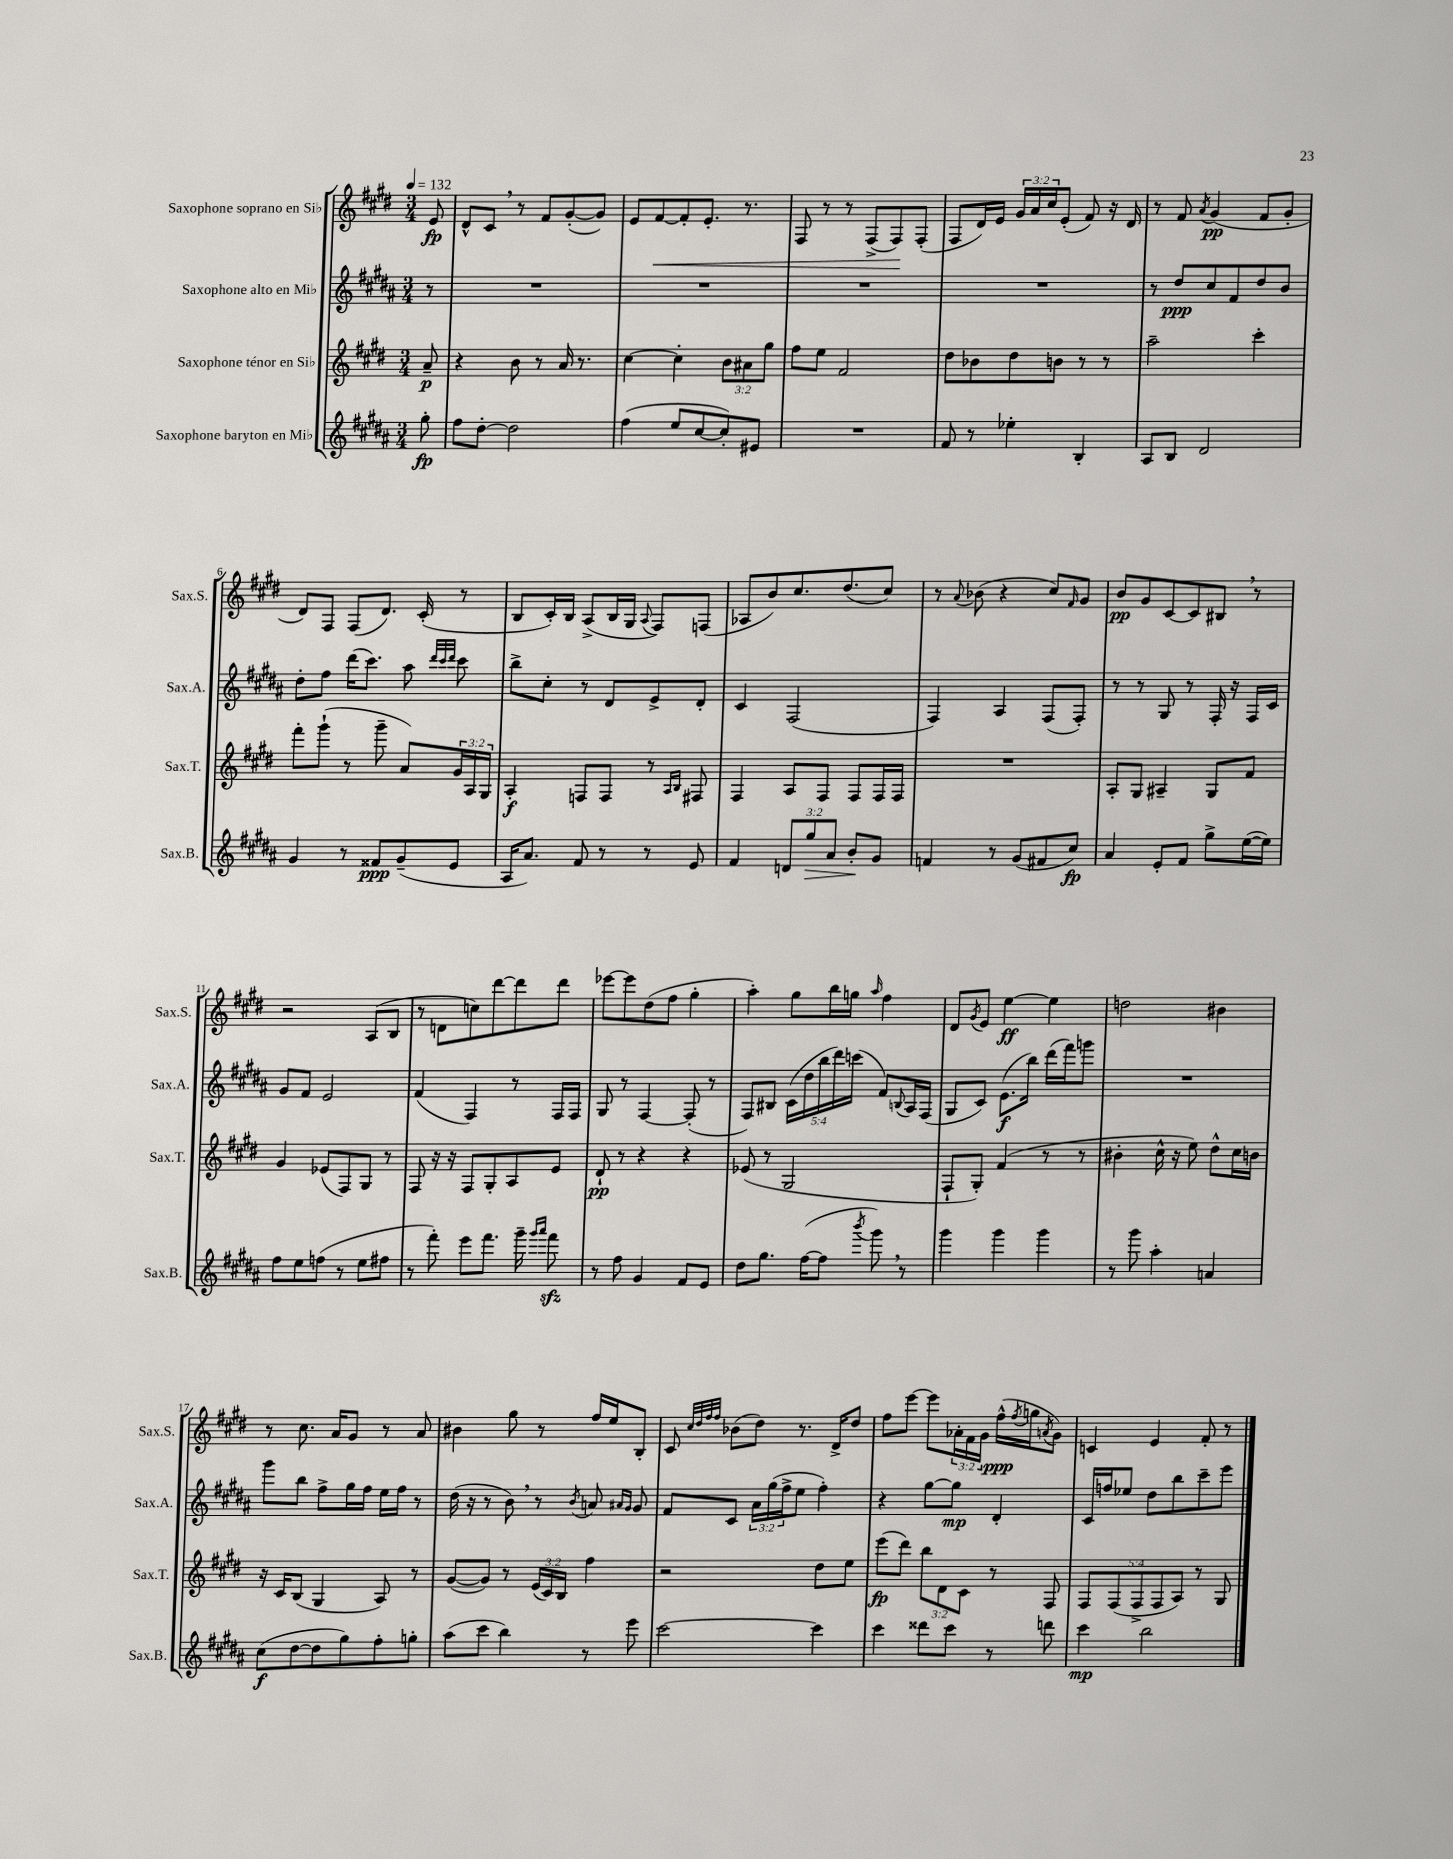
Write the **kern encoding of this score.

**kern	**kern	**kern	**kern
*staff4	*staff3	*staff2	*staff1
*clefG2	*clefG2	*clefG2	*clefG2
*k[f#c#g#d#a#]	*k[f#c#g#d#]	*k[f#c#g#d#a#]	*k[f#c#g#d#]
*M3/4	*M3/4	*M3/4	*M3/4
*MM132	*MM132	*MM132	*MM132
8gg#'\	8a~/	8r	8e/
=	=	=	=
8ff#\L	4r	2.r	8d#^^/L
[8dd#'\J	.	.	8c#/J
2dd#\]	8b\	.	8r
.	8r	.	8f#/L
.	16a/	.	([8g#'/
.	8.r	.	.
.	.	.	8g#/]J)
=	=	=	=
(4ff#\	[4cc#\	2.r	8e/L
.	.	.	[8f#/
8ee/L	4cc#'\]	.	8f#'/]
[8cc#/	.	.	8.e'/J
8cc#'/])	12b\L	.	.
.	.	.	8.r
.	12a#\	.	.
8e#/J	.	.	.
.	12gg#\J	.	.
=	=	=	=
2.r	8ff#\L	2.r	8F#/
.	8ee\J	.	8r
.	2f#/	.	8r
.	.	.	(8F#^/L
.	.	.	8F#/)
.	.	.	(8F#'/J
=	=	=	=
8f#/	8dd#\L	2.r	8F#/L
8r	8b-\	.	16d#/L)
.	.	.	16e/JJ
4ee-'\	8dd#\	.	24g#/LL
.	.	.	24a/
.	.	.	24cc#/J
.	8b\J	.	(8e'/J
4B'/	8r	.	8f#/)
.	8r	.	16r
.	.	.	16d#/
=	=	=	=
8A#/L	2aa~\	8r	8r
8B/J	.	8dd#/L	8f#/
.	.	.	8qa/
2d#/	.	8cc#/	(4g#/
.	.	8f#/	.
.	4ccc#'\	8dd#/	8f#/L
.	.	8b/J	8g#'/J
=	=	=	=
4g#/	8fff#'\L	8dd#'\L	8d#/L)
.	(8ggg#`\J	8ff#\J	8F#/J
8r	8r	(16ddd#\LK	(8F#/L
.	.	8.ccc#\J)	.
8f##/L	8ggg#~\	.	8.d#/J)
(8g#~/	8a/L)	8aa#\	.
.	.	.	(16c#'/
.	.	32qqddd#/LLL	.
.	.	32qqccc#/	.
.	.	32qqddd#/JJJ	.
8e/J	24g#/L	8ccc#\	8r
.	24A/	.	.
.	24G#/JJ	.	.
=	=	=	=
16A#/LK	4A'/	8bb^\L	8B/L
8.a#/J)	.	.	.
.	.	8cc#'\J	16c#'/L)
.	.	.	16B/JJ
8f#/	8F/L	8r	(8A^/L
8r	8F/J	8d#/L	16B/L
.	.	.	16G#/JJ
.	.	.	8qqA/
8r	8r	8e^/	8F#/L)
.	16qqA/LL	.	.
.	16qqB/JJ	.	.
8e/	8F#/	8d#'/J	(8F/J
=	=	=	=
4f#/	4F#/	4c#/	8A-/L
.	.	.	8b/)
12d/L	8A/L	(2F#/	8.cc#/
12gg#/	.	.	.
.	8F#/J	.	.
12a#/J	.	.	.
.	.	.	(8.dd#/
8b'/L	8F#/L	.	.
8g#/J	16F#/L	.	8cc#/J)
.	16F#/JJ	.	.
=	=	=	=
4f/	2.r	4F#/)	8r
.	.	.	8qqa/
.	.	.	(8b-\
8r	.	4A#/	4r
(8g#/L	.	.	.
8f#/	.	(8F#/L	8cc#/L)
.	.	.	16qqf#/
8cc#/J)	.	8F#'/J)	8g#/J
=	=	=	=
4a#/	8A'/L	8r	8b/L
.	8G#/J	8r	8g#/
8e'/L	4A#~/	8G#/	[8c#/
8f#/J	.	8r	8c#/]
8gg#^\L	8G#/L	16F#'/	8B#/J
.	.	16r	.
([16ee\L	8f#/J	16F#/LL	8r
16ee\]JJ)	.	16c#/JJ	.
=	=	=	=
8ff#\L	4g#/	8g#/L	2r
8ee\	.	8f#/J	.
(8ff\J	(8e-/L	2e/	.
8r	8F#/)	.	.
8ee\L	8G#/J	.	(8A/L
8ff#\J	8r	.	8B/J
=	=	=	=
8r	8F#/	(4f#/	8r
8fff#'\)	16r	.	8d\L
.	16r	.	.
8eee\L	8F#/L	4F#/)	8cc\)
8.fff#\J	8G#'/	.	[8ddd#\
.	8A/	8r	8ddd#\]
16ggg#~\	.	.	.
16qqggg#/LL	.	.	.
16qqaaa#/JJ	.	.	.
8fff#\	8e/J	16F#/LL	8ddd#\J
.	.	16F#/JJ	.
=	=	=	=
8r	8d#`/	8G#/	[8eee-\L
8ff#\	8r	8r	8eee-\]
4g#/	4r	[4F#/	(8dd#\
.	.	.	8ff#\J
8f#/L	4r	(8F#'/]	4gg#'\
8e/J	.	8r	.
=	=	=	=
8dd#\L	(8e-/	8F#/L)	4aa'\)
8.gg#\J	8r	8B#/J	.
.	2G#/	(20c#\LL	8gg#\L
.	.	20dd#\	.
([16ff#\LK	.	.	.
.	.	20bb\	.
8ff#\]J	.	.	16bb\L
.	.	20ddd#\)	.
.	.	.	16gg\JJ
.	.	(20ccc\JJ	.
8qbbb/	.	.	16qqaa/
8ggg#\)	.	8f#/L)	4ff#\
.	.	8qqB/	.
8r	.	16A#/L	.
.	.	(16F#/JJ	.
=	=	=	=
4ggg#\	8F#`/L	8G#/L	8d#/L
.	.	.	8qg#/
.	8G#'/J)	8c#/J)	8e/J
4ggg#\	(4f#/	(8.e\L	[4ee\
.	.	16bb\Jk)	.
4ggg#\	8r	(16ddd#\LL	4ee\]
.	.	16fff#\J)	.
.	8r	8ggg\J	.
=	=	=	=
8r	4b#'\	2.r	2dd\
8ggg#\	.	.	.
4aa#'\	16cc#^^\	.	.
.	16r	.	.
.	8ee\)	.	.
4a/	8dd#^^\L	.	4b#\
.	16cc#\L	.	.
.	16b\JJ	.	.
=	=	=	=
(8cc#\L	16r	8ggg#\L	8r
.	16c#/LK	.	.
[8dd#\	(8B/J	8bb\J	8.cc#\
8dd#\]	4G#/	8ff#^\L	.
.	.	.	16a/LK
8gg#\)	.	16gg#\L	8g#/J
.	.	16ff#\JJ	.
8ff#'\	8A/)	16ee\LL	8r
.	.	16ff#\JJ	.
8gg'\J	8r	8r	8a/
=	=	=	=
(8aa#\L	([8g#/L	(16dd#\	4b#\
.	.	16r	.
8ccc#\J	8g#/]J)	8r	.
4bb\)	8r	8b\)	8gg#\
.	(24e/LL	8r	8r
.	24c#/)	.	.
.	24B/JJ	.	.
.	.	8qb/	.
8r	4ff#\	8a/	16ff#/LL
.	.	.	16ee/J
.	.	16qqa#/LL	.
.	.	16qqg#/JJ	.
8eee\	.	8g#/	8B'/J
=	=	=	=
[2ccc#\	2r	8f#/L	8c#/
.	.	.	32qqcc#/LLL
.	.	.	32qqdd#/
.	.	.	32qqff#/
.	.	.	32qqff#/JJJ
.	.	8c#/J	(8b-\L
.	.	24a#\LL	8dd#\J)
.	.	(24gg#\	.
.	.	24ff#^\J	.
.	.	8ee\J	8.r
4ccc#\]	8dd#\L	4ff#'\)	.
.	.	.	16d#^/LK
.	8ee\J	.	8dd#/J
=	=	=	=
4ccc#\	(8eee\L	4r	8ff#\L
.	8ddd#\J)	.	[8eee\J
8ddd##\L	12bb\L	[8gg#\L	8eee\]L
.	12d#\	.	.
8ccc#\J	.	8gg#\]J	24a-'\L
.	12c#\J	.	24f#\
.	.	.	24g#\JJ
8r	8r	4d#'/	(16ff#^^\LL
.	.	.	8qff#/
.	.	.	16gg\J
.	.	.	8qa/
8ddd\	8F#/	.	8g#\J)
=	=	=	=
4ccc#\	10F#/L	16c#/LL	4c/
.	.	16ff/J	.
.	(10F#/	.	.
.	.	8ee-/J	.
.	10F#^/	.	.
2bb\	.	8dd#\L	4e/
.	10F#/	.	.
.	.	8bb\	.
.	10A/J)	.	.
.	8r	8ccc#~\	8f#'/
.	8G#/	8eee\J	8r
==	==	==	==
*-	*-	*-	*-
